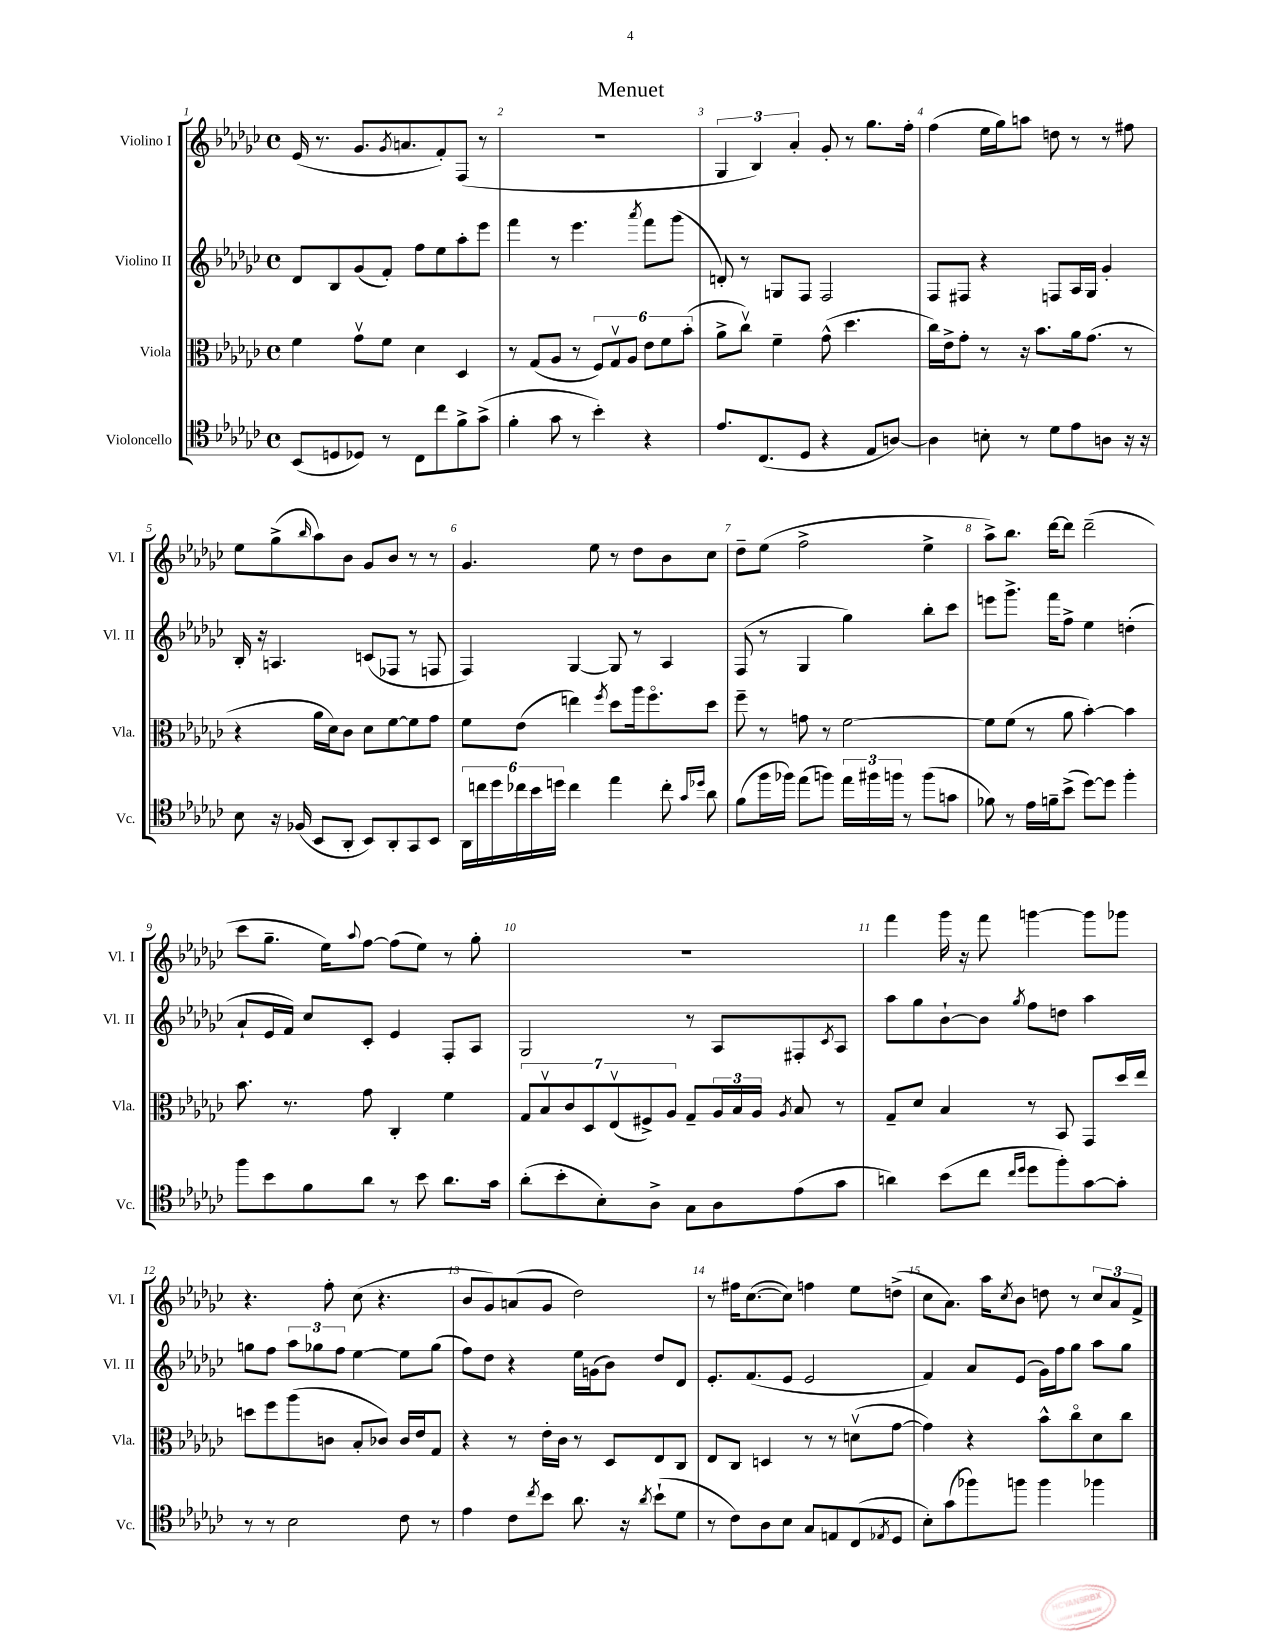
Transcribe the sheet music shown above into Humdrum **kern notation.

**kern	**kern	**kern	**kern
*part4	*part3	*part2	*part1
*staff4	*staff3	*staff2	*staff1
*I"Violoncello	*I"Viola	*I"Violino II	*I"Violino I
*I'Vc.	*I'Vla.	*I'Vl. II	*I'Vl. I
*clefC4	*clefC3	*clefG2	*clefG2
*k[b-e-a-d-g-c-]	*k[b-e-a-d-g-c-]	*k[b-e-a-d-g-c-]	*k[b-e-a-d-g-c-]
*M4/4	*M4/4	*M4/4	*M4/4
*met(c)	*met(c)	*met(c)	*met(c)
=1	=1	=1	=1
(8BB-/L	4f\	8d-/L	(16e-/
.	.	.	8.r
8Dn/	.	8B-/	.
8D-X/J)	8g-v\L	(8g-/	8.g-/L
8r	8f\J	8f'/J)	.
.	.	.	8qg-/
.	.	.	8.an/
8C-\L	4d-\	8ff\L	.
8cc-\	.	8ee-\	8f'/)
8f^\	4D-/	8aa-'\	(8F/J
(8g-^\J	.	8eee-\J	8r
=2	=2	=2	=2
4f'\	8r	4fff\	1r
.	(8G-/L	.	.
8g-\	8A-/J	8r	.
8r	8r	4.eee-\	.
4b-'\)	12F/L)	.	.
.	12G-v/	.	.
.	12A-/J	.	.
.	.	8qaaa-/	.
4r	12e-\L	8fff\L	.
.	12f\	.	.
.	.	(8ggg-\J	.
.	(12b-'\J	.	.
=3	=3	=3	=3
8.e-/L	8a-^\L	8dn'/)	6G-/
.	8cc-v\J)	8r	.
.	.	.	6B-/)
(8.C-/	.	.	.
.	4f~\	8Gn/L	.
.	.	.	6a-'/
8D-/J	.	8F/J	.
4r	(8g-^^\	2F/	8g-'/
.	4.dd-\	.	8r
8E-/L	.	.	8.gg-\L
[8An/J)	.	.	.
.	.	.	16ff'\Jk
=4	=4	=4	=4
4A\]	16cc-\LL)	8F/L	(4ff\
.	16e-^\J	.	.
.	8g-'\J	8F#X/J	.
8Bn'\	8r	4r	16ee-\LL
.	.	.	16gg-\J)
8r	16r	.	8aan\J
.	8.b-\L	.	.
8d-\L	.	8Fn/L	8ddn\
8e-\	16a-\k	16A-/L	8r
.	(8.g-\J	16G-/JJ	.
8An\J	.	4g-'/	8r
16r	8r	.	8ff#X\
16r	.	.	.
!!LO:LB:g=z
=5	=5	=5	=5
8B-\	4r	16B-'/	8ee-\L
.	.	16r	.
16r	.	4.An/	(8gg-^\
(16F-X/	.	.	.
.	.	.	16qqbb-/
8BB-/L	16a-\LL	.	8aa-\)
.	16d-\J)	.	.
8AA-'/J	8c-\J	.	8b-\J
8BB-/L)	8d-\L	(8cn/L	8g-/L
8AA-'/	[8f\	8F-X/J	8b-/J
8GG-/	8f\]	8r	8r
8BB-/J	8g-\J	8Fn/	8r
=6	=6	=6	=6
24AA-\LL	8f\L	4F/)	4.g-/
24ccn\	.	.	.
24dd-\	.	.	.
24cc-X\	(8e-\J	.	.
24b-\	.	.	.
24ddn\JJ	.	.	.
4cc-\	4een\)	[4G-/	.
.	.	.	8ee-\
.	8qff/	.	.
4ee-\	8dd-\L	8G-/]	8r
.	16aa-\k	8r	8dd-\L
.	8.ff\	.	.
8cc-'\	.	4A-/	8b-\
16qqg-/LL	.	.	.
16qqdd-X/JJ	.	.	.
8a-\	8dd-\J	.	8cc-\J
=7	=7	=7	=7
(8f\L	8ff~\	(8F/	8dd-~\L
16ff\L	8r	8r	(8ee-\J
16ff-X\JJ)	.	.	.
(8ee-\L	8gn\	4G-/	2ff^\
8ffn\J)	8r	.	.
24ee-\LL	[2f\	4gg-\)	.
24ff#X\	.	.	.
24ffn\JJ	.	.	.
8r	.	.	.
(8ff\L	.	8bb-'\L	4ee-^\
8gn\J	.	8ccc-\J	.
=8	=8	=8	=8
8f-X\)	8f\L]	8eeen\L	8aa-^\L)
8r	(8f\J	8.ggg-^\J	8.bb-\J
16e-\LL	8r	.	.
16fn~\J	.	16fff\KL	[16ddd-\KL
(8b-^\J	8a-\	8ff^\J	8ddd-\J]
[8dd-\L)	[4b-'\)	4ee-\	(2ddd-~\
8dd-\J]	.	.	.
4ff'\	4b-\]	(4ddn'\	.
!!LO:LB:g=z
=9	=9	=9	=9
8ff\L	8.b-\	8a-`/L	8ccc-\L
8b-\	.	16e-/L	8.gg-~\J
.	8.r	16f/JJ)	.
8f\	.	8cc-/L	.
.	.	.	16ee-\KL)
.	.	.	8qqaa-/
8a-\J	8g-\	8c-'/J	[8ff\J
8r	4C-'/	4e-/	(8ff\L]
8b-\	.	.	8ee-\J)
8.a-\L	4f\	8F'/L	8r
.	.	8A-/J	8gg-'\
16g-\Jk	.	.	.
=10	=10	=10	=10
(8a-'\L	14G-/L	2G-/	1r
.	14B-v/	.	.
8b-'\	.	.	.
.	14c-/	.	.
.	14D-/	.	.
8B-'\)	.	.	.
.	(14E-v/	.	.
.	14F#X^/)	.	.
8A-^\J	.	.	.
.	14A-/J	.	.
8G-\L	8G-~/L	8r	.
8A-\	24A-/L	8A-/L	.
.	24B-/	.	.
.	24A-/JJ	.	.
.	8qA-/	.	.
(8e-\	8B-/	8F#X'/	.
.	.	8qc-/	.
8g-\J	8r	8A-/J	.
=11	=11	=11	=11
4an\)	8G-~/L	8aa-\L	4fff\
.	8d-/J	8gg-\	.
(8b-\L	4B-/	[8b-`\	16ggg-\
.	.	.	16r
8cc-\J	.	8b-\J]	8fff\
16qqcc-/LL	.	.	.
16qqdd-/JJ	.	8qgg-/	.
8dd-\L	8r	8ff\L	[4gggn\
8ff'\)	8BB-/	8ddn\J	.
[8g-\	8GG-/L	4aa-\	8ggg\L]
8g-'\J]	16dd-/L	.	8ggg-X\J
.	16ee-/JJ	.	.
!!LO:LB:g=z
=12	=12	=12	=12
8r	8ddn\L	8ggn\L	4.r
8r	8ff\	8ff\J	.
2B-\	(8aa-\	12aa-\L	.
.	.	12gg-X\	.
.	8cn\J	.	8ff'\
.	.	12ff\J	.
.	8B-'/L	[4ee-\	(8cc-\
.	8c-X/J)	.	4.r
8c-\	16c-/LL	8ee-\L]	.
.	16e-/J	.	.
8r	8G-/J	(8gg-\J	.
=13	=13	=13	=13
4e-\	4r	8ff\L)	8b-/L
.	.	8dd-\J	8g-/)
8c-\L	8r	4r	(8an/
8qcc-/	.	.	.
8b-\J	16e-'\LL	.	8g-/J
.	16c-\JJ	.	.
8.a-\	8r	16ee-\LL	2dd-\)
.	.	(16gn\J	.
.	8D-/L	8b-\J)	.
16r	.	.	.
8qa-/	.	.	.
(8b-`\L	8E-/	8dd-/L	.
8d-\J	8C-/J	8d-/J	.
=14	=14	=14	=14
8r	8E-/L	8.e-'/L	8r
8c-\L)	8C-/J	.	16ff#X\KL
.	.	(8.f/	([8.cc-\
8A-\	4Dn/	.	.
8B-\J	.	8e-/J	8cc-\J])
8G-/L	8r	2e-/	4ffn\
8En/	8r	.	.
(8C-/	(8dnv\L	.	8ee-\L
8qE-X/	.	.	.
8D-/J	[8g-\J	.	(8ddn^\J
=15	=15	=15	=15
8B-'\L)	4g-\])	4f/)	8cc-\L
(8g-\	.	.	8.a-\J)
8ff-X\)	4r	8a-/L	.
.	.	.	16aa-\KL
.	.	.	8qcc-/
8ffn\J	.	(8e-/J	8b-\J
4ff\	8b-^^\L	16g-\LL)	8ddn\
.	.	16ff\J	.
.	8cc-\	8gg-\J	8r
4ff-X\	8d-\	8aa-\L	12cc-/L
.	.	.	12a-/
.	8cc-\J	8gg-\J	.
.	.	.	12f^/J
==	==	==	==
*-	*-	*-	*-
